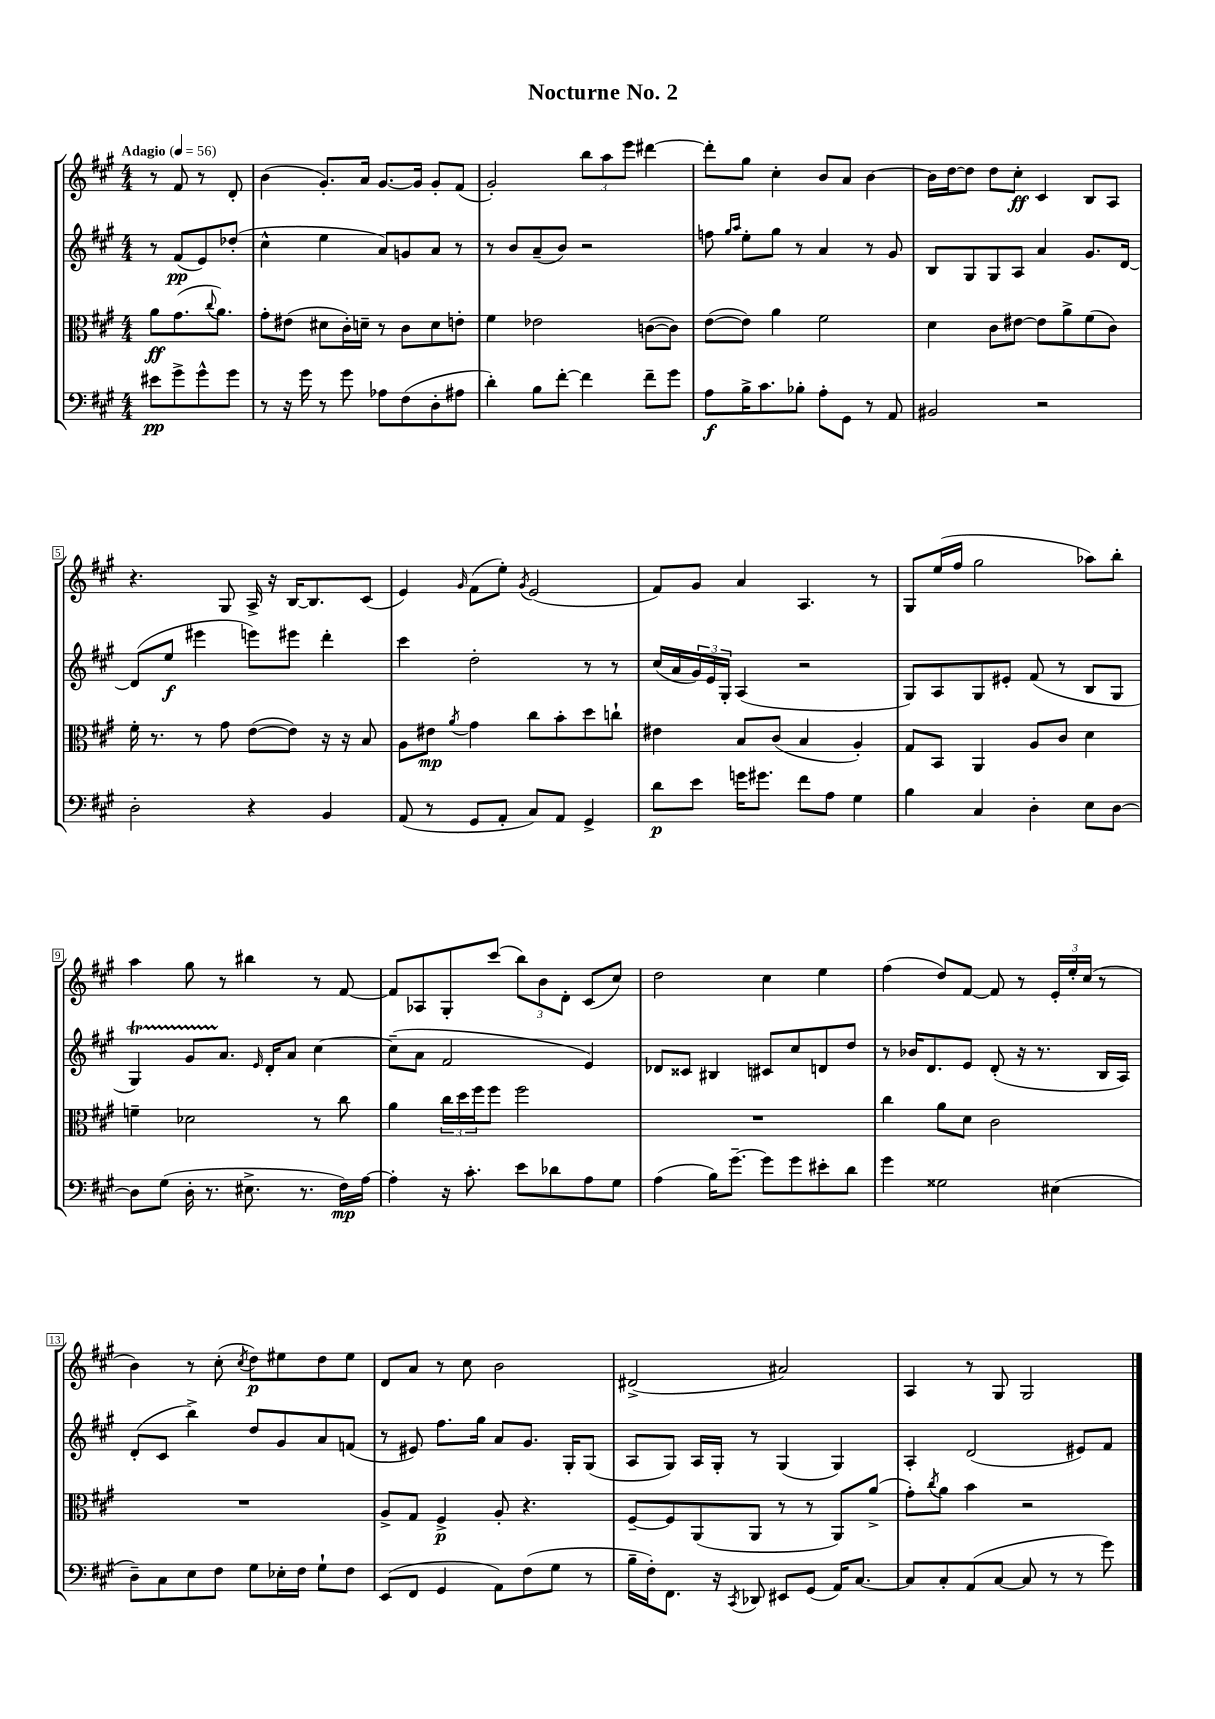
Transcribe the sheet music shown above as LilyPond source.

\header { title = "Nocturne No. 2" }
<<
\new StaffGroup <<
\new Staff = "s0" {
    \clef treble \key a \major \numericTimeSignature \time 4/4 \partial 2 \tempo "Adagio" 4 = 56
    r8 fis'8 r8 d'8-. |
    b'4( gis'8.-.) a'16 gis'8.~ gis'16 gis'8-. fis'8( |
    gis'2-.) \tuplet 3/2 { b''8 a''8 e'''8 } dis'''4~ |
    dis'''8-. gis''8 cis''4-. b'8 a'8 b'4~ |
    b'16 d''16~ d''8 d''8 cis''8-.\ff cis'4 b8 a8 |
    r4. gis8 a16-> r16 b16~ b8. cis'8( |
    e'4) \grace { gis'16 } fis'8( e''8-.) \acciaccatura { gis'8 } e'2( |
    fis'8) gis'8 a'4 a4. r8 |
    gis8 e''16( fis''16 gis''2 aes''8) b''8-. |
    a''4 gis''8 r8 bis''4 r8 fis'8~ |
    fis'8 aes8 gis8-. cis'''8( \tuplet 3/2 { b''8) b'8 d'8-. } cis'8( cis''8) |
    d''2 cis''4 e''4 |
    fis''4( d''8) fis'8~ fis'8 r8 \tuplet 3/2 { e'16-. e''16-. cis''16( } r8 |
    b'4) r8 cis''8-.( \acciaccatura { cis''8 } d''8\p) eis''8 d''8 eis''8 |
    d'8 a'8 r8 cis''8 b'2 |
    dis'2->( ais'2) |
    a4 r8 gis8 gis2 \bar "|." |
}
\new Staff = "s1" {
    \clef treble \key a \major \numericTimeSignature \time 4/4 \partial 2
    r8 fis'8\pp( e'8) des''8-.( |
    cis''4-^ e''4 a'8) g'8 a'8 r8 |
    r8 b'8 a'8--( b'8) r2 |
    f''8 \grace { gis''16 a''16 } e''8-. gis''8 r8 a'4 r8 gis'8 |
    b8 gis8 gis8 a8 a'4 gis'8. d'16~ |
    d'8( e''8\f eis'''4 e'''8) eis'''8 d'''4-. |
    cis'''4 d''2-. r8 r8 |
    cis''16( a'16 \tuplet 3/2 { gis'16) e'16 gis16-. } a4( r2 |
    gis8) a8 gis8 eis'8-. fis'8( r8 b8 gis8 |
    gis4\startTrillSpan) gis'8 a'8.\stopTrillSpan \grace { e'16 } d'16-. a'8 cis''4~ |
    cis''8--( a'8 fis'2 e'4) |
    des'8 cisis'8 bis4 cis'8 cis''8 d'8 d''8 |
    r8 bes'16 d'8. e'8 d'8-.( r16 r8. b16 a16) |
    d'8-.( cis'8 b''4->) d''8 gis'8 a'8 f'8( |
    r8 eis'8) fis''8. gis''16 a'8 gis'8. gis16-. gis8( |
    a8 gis8) a16 gis16-. r8 gis4( gis4) |
    a4-. d'2( eis'8) fis'8 \bar "|." |
}
\new Staff = "s2" {
    \clef alto \key a \major \numericTimeSignature \time 4/4 \partial 2
    a'8\ff gis'8.( \appoggiatura { cis''8 } a'8.) |
    gis'8-. eis'8( dis'8 cis'16-.) d'16-- r8 cis'8 d'8 e'8-. |
    fis'4 ees'2 c'8~( c'8) |
    e'8~( e'8) a'4 fis'2 |
    d'4 cis'8 eis'8~ eis'8 a'8-> fis'8( cis'8) |
    fis'16-. r8. r8 gis'8 e'8~( e'8) r16 r16 b8 |
    a8 eis'8\mp \acciaccatura { a'8 } gis'4 cis''8 b'8-. d''8 c''8-! |
    eis'4 b8 cis'8( b4 a4-.) |
    gis8 b,8 a,4 a8 cis'8 d'4 |
    f'4-- des'2 r8 cis''8 |
    a'4 \tuplet 3/2 { cis''16 d''16 fis''16 } fis''8 fis''2 |
    R1 |
    cis''4 a'8 d'8 cis'2 |
    R1 |
    a8-> gis8 fis4->\p a8-. r4. |
    fis8~-- fis8 a,8( a,8 r8 r8 a,8) a'8->( |
    gis'8-.) \acciaccatura { cis''8 } a'8 b'4 r2 \bar "|." |
}
\new Staff = "s3" {
    \clef bass \key a \major \numericTimeSignature \time 4/4 \partial 2
    eis'8\pp gis'8-> gis'8-^ gis'8 |
    r8 r16 gis'16 r8 gis'8 aes8 fis8( d8-. ais8 |
    d'4-.) b8 fis'8~-. fis'4 fis'8-- gis'8 |
    a8\f b16-> cis'8. bes8-. a8-. gis,8 r8 a,8 |
    bis,2 r2 |
    d2-. r4 b,4 |
    a,8( r8 gis,8 a,8-. cis8) a,8 gis,4-> |
    d'8\p e'8 g'16 gis'8. fis'8 a8 gis4 |
    b4 cis4 d4-. e8 d8~ |
    d8 gis8( d16-. r8. eis8.-> r8. fis16\mp) a16~ |
    a4-. r16 cis'8.-. e'8 des'8 a8 gis8 |
    a4( b16) gis'8.~-- gis'8 gis'8 eis'8-. d'8 |
    gis'4 gisis2 eis4( |
    d8--) cis8 e8 fis8 gis8 ees16-. fis16 gis8-! fis8 |
    e,8( fis,8 gis,4 a,8) fis8( gis8 r8 |
    b16-- fis16-.) fis,8. r16 \acciaccatura { cis,8 } des,8 eis,8 gis,8( a,16) cis8.~ |
    cis8 cis8-. a,8( cis8~ cis8 r8 r8 gis'8) \bar "|." |
}
>>
>>
\layout { \context { \Score \override BarNumber.stencil = #(make-stencil-boxer 0.1 0.3 ly:text-interface::print) } }
